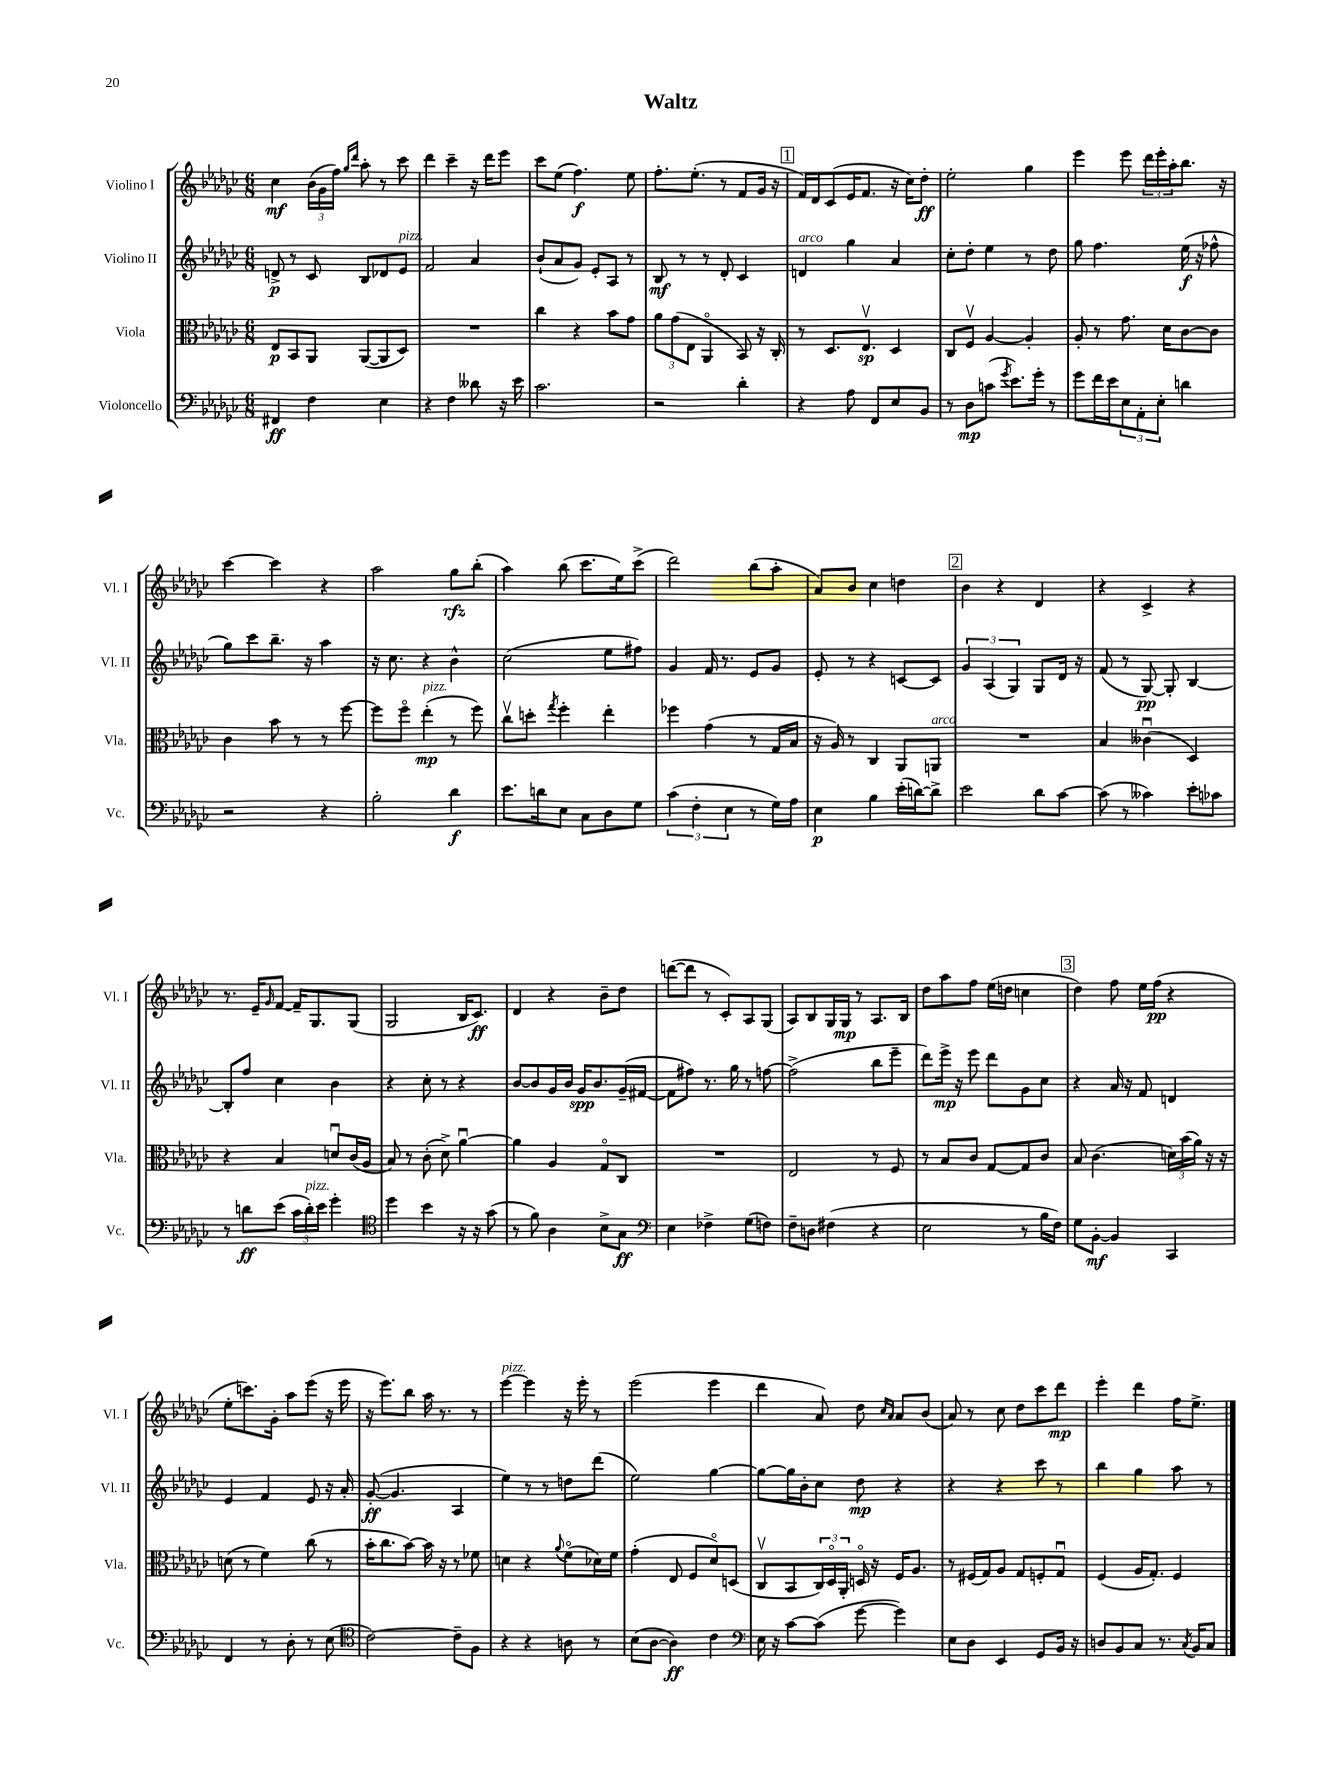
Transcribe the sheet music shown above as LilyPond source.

\header { title = "Waltz" }
<<
\new StaffGroup <<
\new Staff = "s0" \with { instrumentName = "Violino I" shortInstrumentName = "Vl. I" } {
    \clef treble \key ges \major \numericTimeSignature \time 6/8
    ces''4\mf \tuplet 3/2 { bes'16( ges'16 f''16) } \grace { ges''16 des'''16 } aes''8-. r8 ces'''8 |
    des'''4 ces'''4-- r16 des'''16 ees'''8 |
    ces'''8 ees''8( f''4.\f) ees''8 |
    f''8.-. ees''8.-.( r8 f'8 ges'16 r16 |
    \mark \markup { \box "1" } f'16) des'16 ces'8( ees'16 f'8. r16 ces''16) des''8-.\ff |
    ees''2-. ges''4 |
    ees'''4 ees'''8 \tuplet 3/2 { des'''16 ees'''16-. aes''16-. } bes''8. r16 |
    ces'''4~ ces'''4 r4 |
    aes''2 ges''8\rfz bes''8-.( |
    aes''4) bes''8( ces'''8. ees''16) ces'''8->( |
    des'''2) bes''8( aes''8-. |
    aes'8) bes'8 ces''4 d''4 |
    \mark \markup { \box "2" } bes'4 r4 des'4 |
    r4 ces'4-> r4 |
    r8. ees'16-- \grace { ges'16 } f'8~ f'16-- ges8. ges8( |
    ges2 bes16 ces'8.\ff) |
    des'4 r4 bes'8-- des''8 |
    d'''8~( d'''8 r8 ces'8-.) aes8 ges8( |
    aes8) bes8 ges16 ges16\mp r8 aes8. bes16 |
    des''8 aes''8 f''8 ees''16( d''16 c''4 |
    \mark \markup { \box "3" } des''4) f''8 ees''16 f''16\pp( r4 |
    ees''8-. c'''8.) ges'16-. aes''8 ees'''8( r16 ees'''16 |
    r16 ees'''8.) bes''8 aes''16 r8. r8 |
    ees'''4~^\markup { \italic "pizz." } ees'''4 r16 ees'''16-. r8 |
    ees'''2( ees'''4 |
    des'''4 aes'8) des''8 \grace { ces''16 aes'16 } aes'8 bes'8( |
    aes'8) r8 ces''8 des''8 ces'''8 des'''8\mp |
    ees'''4-. des'''4 f''16 ees''8.-> \bar "|." |
}
\new Staff = "s1" \with { instrumentName = "Violino II" shortInstrumentName = "Vl. II" } {
    \clef treble \key ges \major \numericTimeSignature \time 6/8
    d'8->\p r8 ces'8 bes8 des'8 ees'8^\markup { \italic "pizz." } |
    f'2 aes'4 |
    bes'8-!( aes'8 ges'8) ees'8-. aes8 r8 |
    bes8\mf r8 r8 des'8-. ces'4 |
    \mark \markup { \box "1" } d'4^\markup { \italic "arco" } ges''4 aes'4 |
    ces''8-. des''8-. ees''4 r8 des''8 |
    ges''8 f''4. ees''16\f( r16 fes''8-^ |
    ges''8) ces'''8 bes''8.-- r16 aes''4 |
    r16 ces''8. r4 bes'4-^ |
    ces''2( ees''8 fis''8) |
    ges'4 f'16 r8. ees'8 ges'8 |
    ees'8-. r8 r4 c'8~ c'8 |
    \mark \markup { \box "2" } \tuplet 3/2 { ges'4 aes4( ges4) } ges8 des'16 r16 |
    f'8( r8 ges8~\pp) ges8-. bes4~ |
    bes8-. f''8 ces''4 bes'4 |
    r4 ces''8-. r8 r4 |
    bes'8~ bes'8 ges'16 bes'16 ges'16\spp bes'8. ges'16--( fis'16~ |
    fis'8 fis''8) r8. ges''16 r8 f''8~ |
    f''2->( bes''8 ees'''8-- |
    des'''8) ees'''16->\mp r16 ees'''8 des'''8 ges'8 ces''8 |
    \mark \markup { \box "3" } r4 aes'16 r16 f'8 d'4 |
    ees'4 f'4 ees'8 r16 aes'16-. |
    ges'8~-.\ff( ges'4. aes4 |
    ees''4) r8 r8 d''8 des'''8( |
    ees''2) ges''4~ |
    ges''8~ ges''16 bes'16-. ces''8 des''8\mp r4 |
    r4 r4 ces'''8 r8 |
    bes''4 ges''4 aes''8 r8 \bar "|." |
}
\new Staff = "s2" \with { instrumentName = "Viola" shortInstrumentName = "Vla." } {
    \clef alto \key ges \major \numericTimeSignature \time 6/8
    ees8\p bes,8 aes,8 aes,8~( aes,8 des8) |
    R2. |
    ces''4 r4 bes'8 ges'8 |
    \tuplet 3/2 { aes'8 ges'8( ees8 } aes,4\flageolet bes,8) r16 ces16-. |
    \mark \markup { \box "1" } r8 des8. ees8.\upbow\sp des4 |
    ces8 f8\upbow aes4~ aes4-. |
    aes8-. r8 ges'8. des'16 ces'8~ ces'8 |
    ces'4 bes'8 r8 r8 f''8~ |
    f''8 f''8\flageolet ees''4-.\mp^\markup { \italic "pizz." }( r8 f''8) |
    ces''8\upbow d''8-. \acciaccatura { ges''8 } f''4-. ees''4-. |
    fes''4 ges'4( r8 ges16 bes16 |
    r16 aes16) r8 ces4 aes,8 a,8^\markup { \italic "arco" } |
    \mark \markup { \box "2" } R2. |
    bes4 ceses'4\downbow( des4) |
    r4 bes4 d'8\downbow ces'16( aes16 |
    bes8) r8 ces'8-.( des'8->) aes'4~\downbow |
    aes'4 aes4 ges8\flageolet ces8 |
    R2. |
    ees2 r8 f8 |
    r8 bes8 ces'8 ges8~ ges8 ces'8 |
    \mark \markup { \box "3" } bes8 ces'4.( \tuplet 3/2 { d'16) bes'16( aes'16) } r16 r16 |
    d'8( r8 f'4) ces''8( r8 |
    bes'16-. ces''8. bes'8~) bes'16 r16 r8 fes'8 |
    d'4 r4 \appoggiatura { aes'8 } f'8\flageolet( des'16) f'16 |
    ges'4-.( ees8 f8 des'8\flageolet) d8( |
    ces8\upbow bes,8 \tuplet 3/2 { ces16) des16\flageolet aes,16-. } d16\flageolet r16 f16 aes8. |
    r8 fis16( ges16) aes8 ges8 f8-. ges8\downbow |
    f4( aes16 ges8.-.) f4 \bar "|." |
}
\new Staff = "s3" \with { instrumentName = "Violoncello" shortInstrumentName = "Vc." } {
    \clef bass \key ges \major \numericTimeSignature \time 6/8
    fis,4\ff f4 ees4 |
    r4 f4 deses'8 r16 ees'16 |
    ces'2. |
    r2 des'4-. |
    \mark \markup { \box "1" } r4 aes8 f,8 ees8 bes,8 |
    r8 des8\mp c'8( \acciaccatura { ges'8 } ees'8.) ges'16-. r8 |
    ges'8 f'16 ees'16 \tuplet 3/2 { ees8 aes,8-. ees8-. } d'4 |
    r2 r4 |
    bes2-. des'4\f |
    ees'8. d'16 ees8 ces8 des8 ges8 |
    \tuplet 3/2 { ces'4( f4-. ees4 } r8 ges16) aes16 |
    ees4\p bes4 ees'16-.( d'16~) d'8-> |
    \mark \markup { \box "2" } ees'2 des'8 ces'8~ |
    ces'8( r8 ceses'4) ees'8-. ces'8 |
    r8 d'8\ff ees'8( \tuplet 3/2 { ces'16 d'16-.^\markup { \italic "pizz." }) ees'16 } ges'4-. |
    \clef tenor des''4 bes'4 r16 r16 ges'8( |
    r8 f'8) aes4 bes8-> ges8\ff |
    \clef bass ees4 fes4-> ges8( f8) |
    f8-- d8 fis4( r4 |
    ees2 r8 bes16 f16) |
    \mark \markup { \box "3" } ges8 bes,8~-.\mf bes,4 ces,4 |
    f,4 r8 des8-. r8 ees8( |
    \clef tenor ces'2~) ces'8-- f8 |
    r4 r4 a8 r8 |
    bes8( aes8~ aes4\ff) ces'4 |
    \clef bass ees16 r16 ces'8~ ces'8( ges'8~ ges'4) |
    ees8 des8 ees,4 ges,8 bes,16 r16 |
    d8 bes,8 ces8 r8. \acciaccatura { ces8 } bes,16 ces8 \bar "|." |
}
>>
>>
\layout { \context { \Score \remove "Bar_number_engraver" } }
